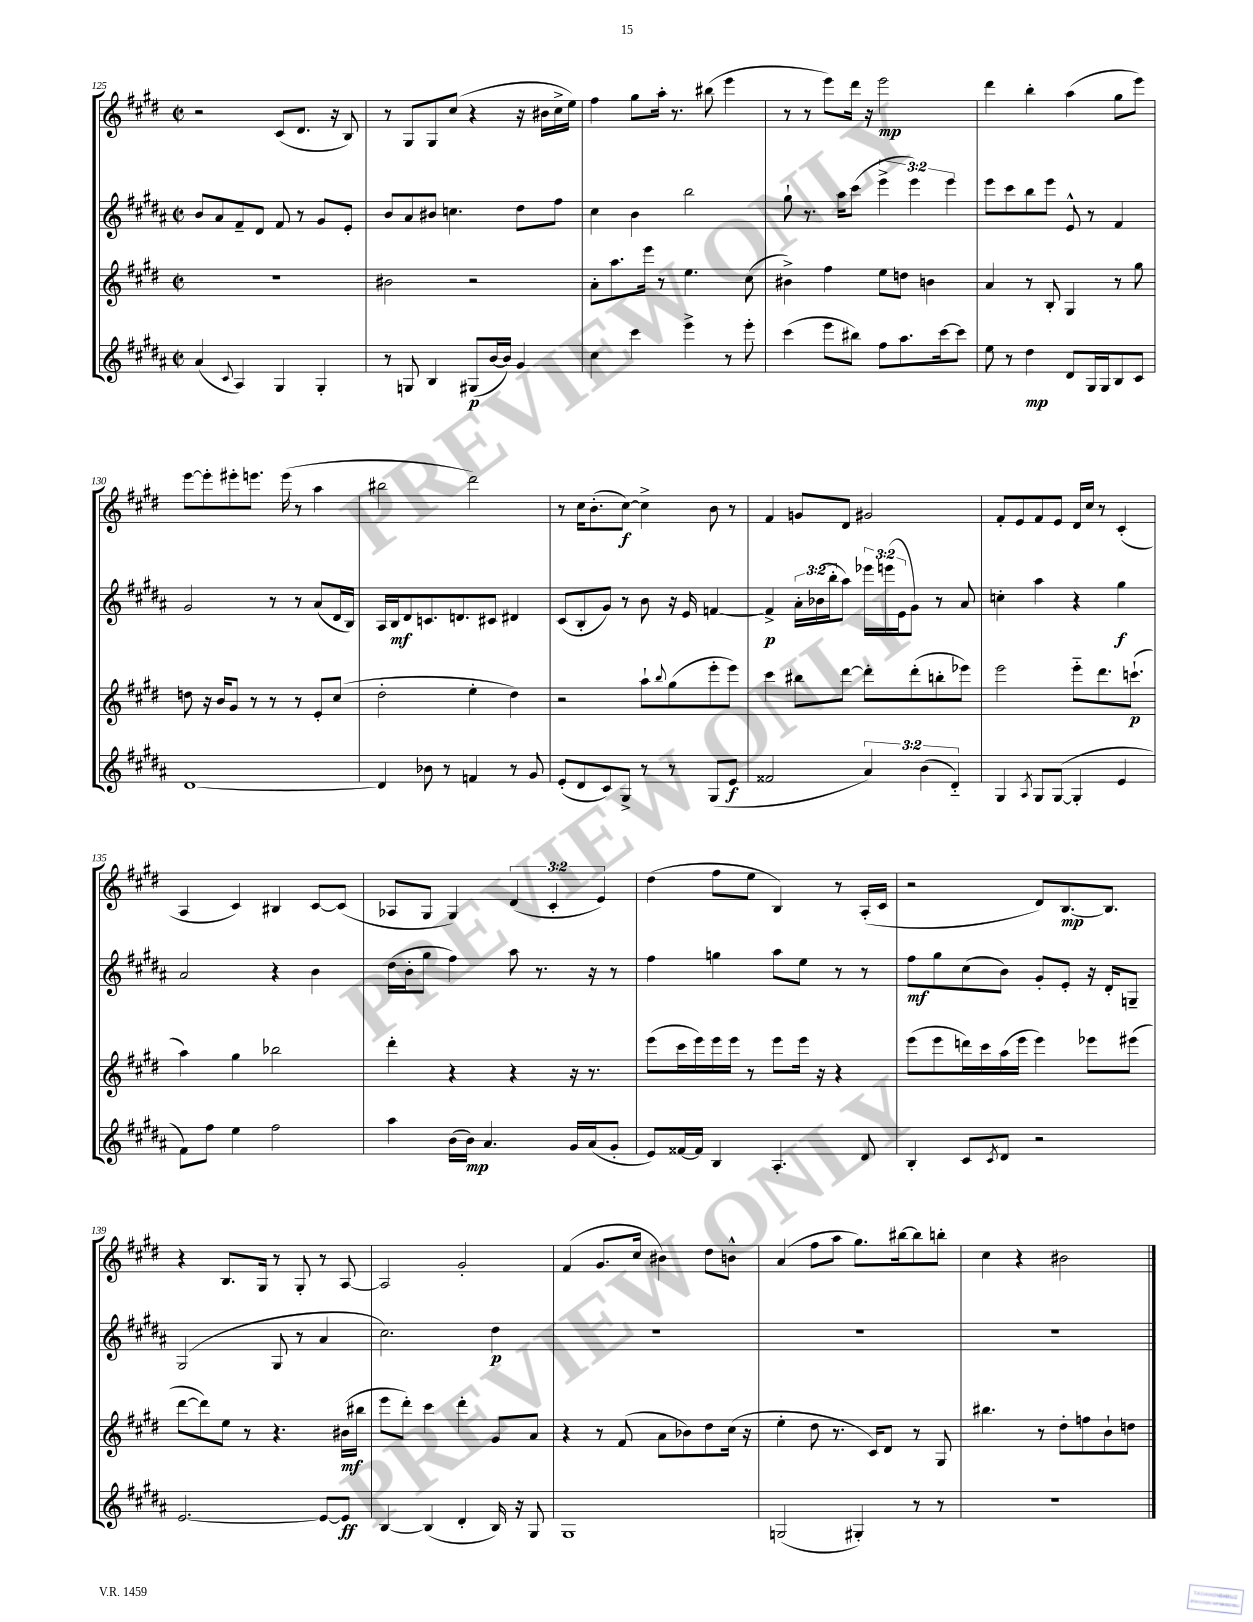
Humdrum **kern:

**kern	**kern	**kern	**kern
*staff4	*staff3	*staff2	*staff1
*clefG2	*clefG2	*clefG2	*clefG2
*k[f#c#g#d#a#]	*k[f#c#g#d#]	*k[f#c#g#d#a#]	*k[f#c#g#d#]
*M2/2	*M2/2	*M2/2	*M2/2
*met(c|)	*met(c|)	*met(c|)	*met(c|)
(4a#	1r	8b	2r
.	.	8a#	.
8qqc#	.	.	.
4A#)	.	8f#~	.
.	.	8d#	.
4G#	.	8f#	(8c#
.	.	8r	8.d#
4G#'	.	8g#	.
.	.	.	16r
.	.	8e'	8B)
=	=	=	=
8r	2b#	8b	8r
8G	.	8a#	8G#
4B	.	8b#	8G#
.	.	4.cc	(8cc#
(8G#	2r	.	4r
[16b	.	.	.
16b])	.	.	.
4g#	.	8dd#	16r
.	.	.	16b#
.	.	8ff#	16cc#^
.	.	.	16ee)
=	=	=	=
4cc#	8a'	4cc#	4ff#
.	8.aa	.	.
4ccc#	.	4b	8gg#
.	16eee	.	.
.	8r	.	16aa'
.	.	.	8.r
4eee^	4.ee	2bb	.
.	.	.	(8bb#
8r	.	.	4eee
8eee'	(8cc#	.	.
=	=	=	=
(4ccc#	4b#^)	8gg#`	8r
.	.	8.r	8r
8eee	4ff#	.	8eee)
.	.	16aa#	.
8bb#)	.	(8ccc#	16ddd#
.	.	.	16r
8ff#	8ee	6eee^	2eee
8.aa#	8dd	.	.
.	.	6eee)	.
.	4b	.	.
[16ccc#	.	.	.
.	.	6eee	.
8ccc#]	.	.	.
=	=	=	=
8ee	4a	8eee	4ddd#
8r	.	8ccc#	.
4dd#	8r	8bb	4bb'
.	8B'	8eee	.
8d#	4G#	8e^^	(4aa
16G#	.	8r	.
16G#	.	.	.
8B	8r	4f#	8gg#
8c#	8gg#	.	8eee)
=	=	=	=
[1d#	8dd	2g#	[8eee
.	16r	.	8eee']
.	16b	.	.
.	8g#	.	8eee#'
.	8r	.	8.eee
.	8r	8r	.
.	.	.	(16eee
.	8r	8r	8r
.	8e'	(8a#	4aa
.	(8cc#	16d#	.
.	.	16B)	.
=	=	=	=
4d#]	2dd#'	16A#	2bb#
.	.	16B	.
.	.	8d#	.
8b-	.	8.c	.
8r	.	.	.
.	.	8.d	.
4f	4ee'	.	2ddd#)
.	.	8c#	.
8r	4dd#)	4d#	.
8g#	.	.	.
=	=	=	=
(8e'	2r	(8c#	8r
8d#	.	8B'	16cc#
.	.	.	(8.b'
8c#)	.	8g#)	.
8G#^	.	8r	[8cc#)
8r	8aa`	8b	4cc#^]
.	8qqbb	.	.
8r	(8gg#	16r	.
.	.	16e	.
(8G#	8eee'	[4f	8b
8e	8eee)	.	8r
=	=	=	=
2f##	4ccc#	4f^]	4f#
.	8bb#	24a#'	8g
.	.	(24b-	.
.	.	24bb'	.
.	[8ddd#	8aa#)	8d#
6a#)	8ddd#']	24eee-	2g#
.	.	(24eee	.
.	.	24e	.
.	(8ddd#'	8g#)	.
(6b	.	.	.
.	8bb'	8r	.
6d#'~)	.	.	.
.	8eee-)	8a#	.
=	=	=	=
4G#	2eee	4cc'	8f#'
.	.	.	8e
8qA#	.	.	.
8G#	.	4aa#	8f#
([8G#	.	.	8e
4G#']	8eee'~	4r	16d#
.	.	.	16cc#
.	8.ddd#	.	8r
4e	.	4gg#	(4c#'
.	(8.ccc`	.	.
=	=	=	=
8f#)	4aa)	2a#	4A
8ff#	.	.	.
4ee	4gg#	.	4c#)
2ff#	2bb-	4r	4B#
.	.	4b	[8c#
.	.	.	(8c#]
=	=	=	=
4aa#	4ddd#'	(16dd#	8A-
.	.	16b'	.
.	.	8gg#	8G#
(16b	4r	4ff#)	4G#)
16b)	.	.	.
4.a#	.	.	.
.	4r	8aa#	(6d#
.	.	8.r	.
.	.	.	6c#'
16g#	16r	.	.
(16a#	8.r	16r	.
.	.	.	6e)
8g#'	.	8r	.
=	=	=	=
8e)	(8eee	4ff#	(4dd#
[16f##	16ccc#	.	.
16f##]	16eee)	.	.
4B	16eee	4gg	8ff#
.	16eee	.	.
.	8r	.	8ee
4.A#'	8eee	8aa#	4B)
.	16eee	8ee	.
.	16r	.	.
.	4r	8r	8r
8d#	.	8r	(16A'
.	.	.	16c#
=	=	=	=
4B'	(8eee	8ff#	2r
.	8eee	8gg#	.
8c#	16ddd)	(8cc#	.
.	16ccc#	.	.
8qc#	.	.	.
8d#	(16aa	8b)	.
.	16eee	.	.
2r	4eee)	8g#'	8d#)
.	.	8e'	[8.B
.	8eee-	16r	.
.	.	16d#'	8.B]
.	(8eee#	8G~	.
=	=	=	=
[2.e	[8ddd#	(2G#	4r
.	8ddd#])	.	.
.	8ee	.	8.B
.	8r	.	.
.	.	.	16G#
.	4.r	8G#	8r
.	.	8r	8G#'
8e_	.	4a#	8r
8e]	(16b#	.	[8A
.	16bb#	.	.
=	=	=	=
[4B	8eee	2.cc#)	2A]
.	8ddd#')	.	.
(4B]	4ccc#	.	.
4d#'	4ddd#'	.	2g#'
16B)	8g#	4dd#	.
16r	.	.	.
8G#	8a	.	.
=	=	=	=
1G#	4r	1r	(4f#
.	8r	.	8.g#
.	(8f#	.	.
.	.	.	16cc#
.	8a	.	4b#)
.	8b-)	.	.
.	8dd#	.	8dd#
.	(16cc#	.	8b^^
.	16r	.	.
=	=	=	=
(2G	4ee'	1r	(4a
.	8dd#	.	8ff#
.	8.r	.	8aa
4G#')	.	.	8.gg#)
.	16c#)	.	.
.	8d#	.	.
.	.	.	[16bb#
8r	8r	.	8bb#]
8r	8G#	.	8bb'
=	=	=	=
1r	4.bb#	1r	4cc#
.	.	.	4r
.	8r	.	.
.	8dd#'	.	2b#
.	8ff	.	.
.	8b`	.	.
.	8dd	.	.
==	==	==	==
*-	*-	*-	*-
